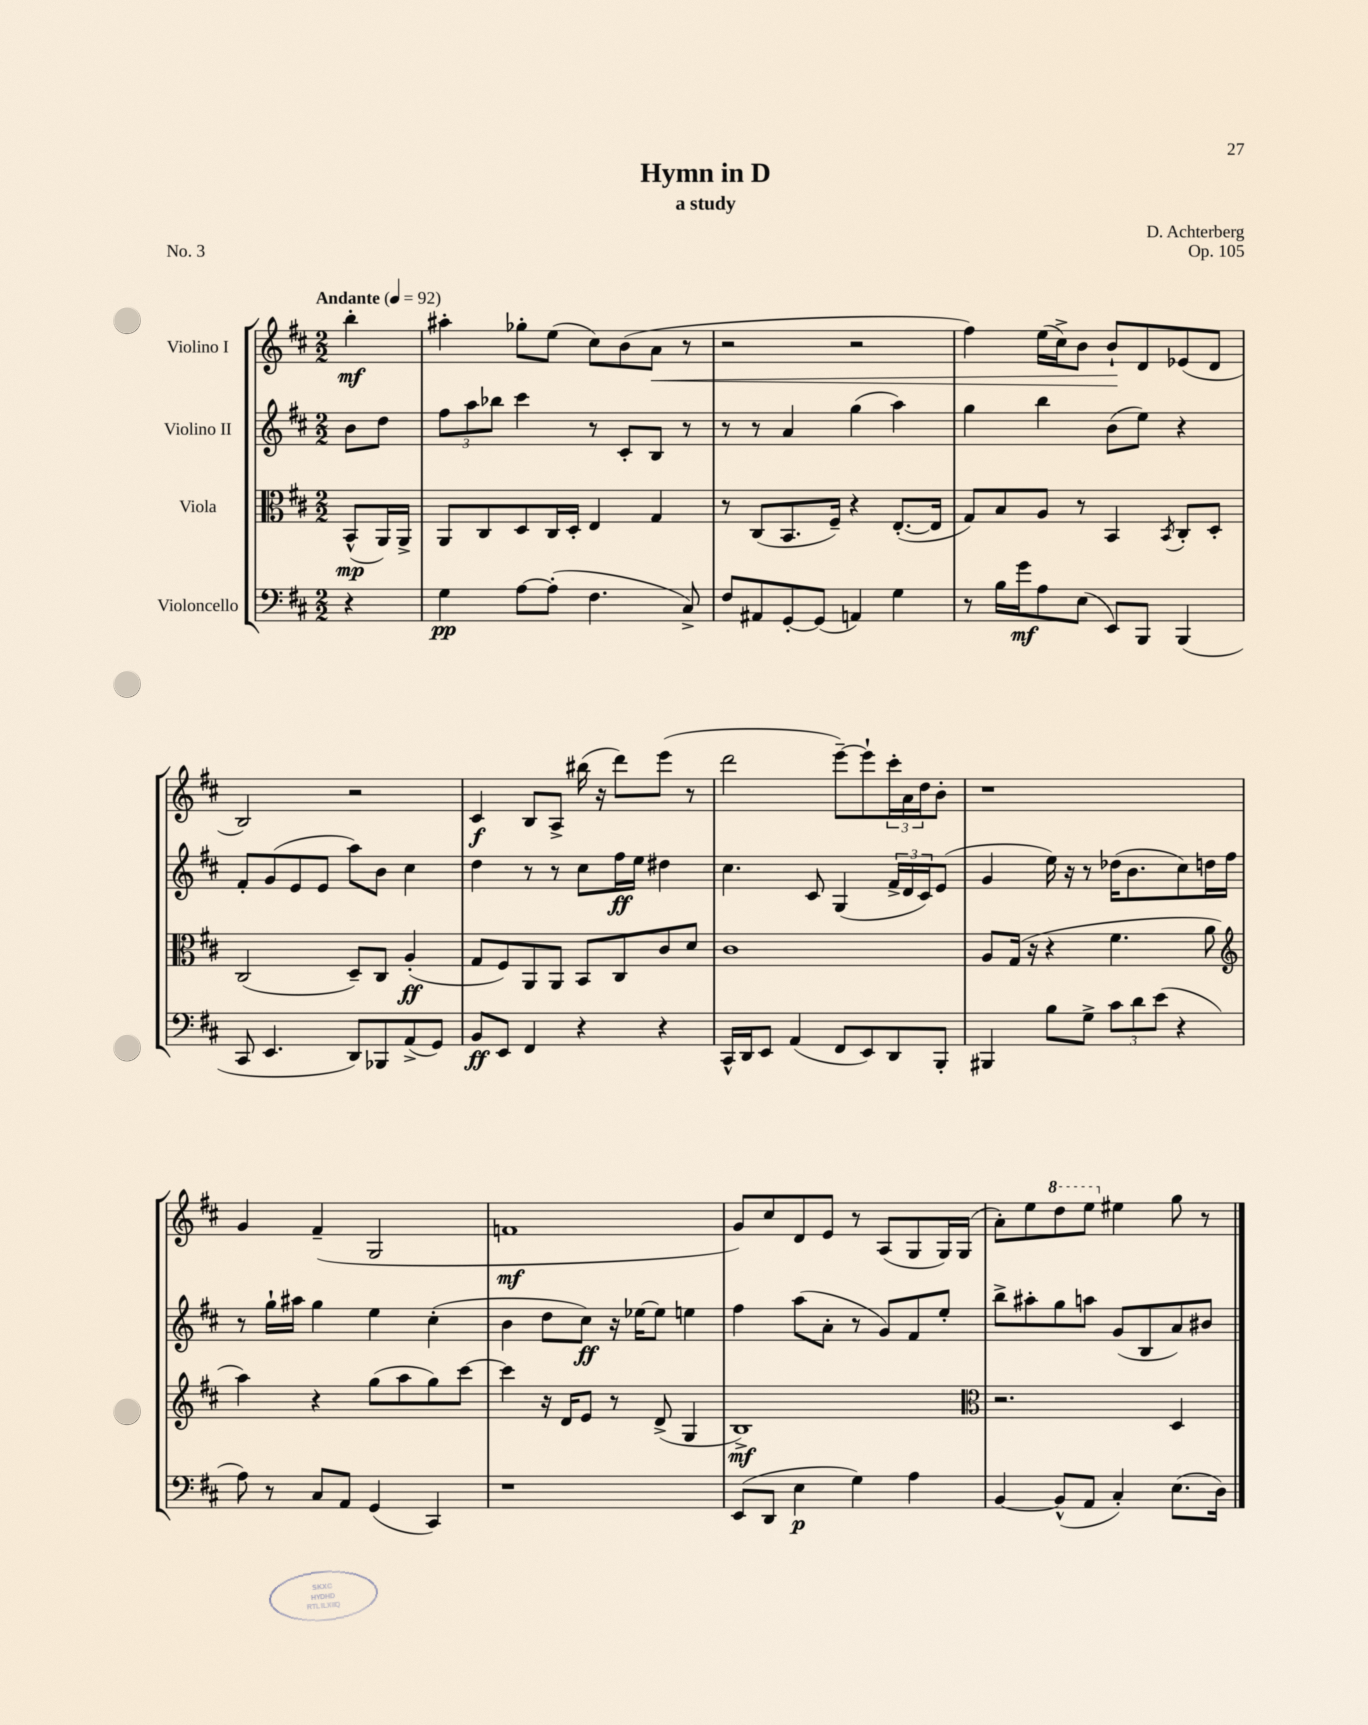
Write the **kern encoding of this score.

**kern	**dynam	**kern	**dynam	**kern	**dynam	**kern	**dynam
*part4	*part4	*part3	*part3	*part2	*part2	*part1	*part1
*staff4	*staff4	*staff3	*staff3	*staff2	*staff2	*staff1	*staff1
*I"Violoncello	*	*I"Viola	*	*I"Violino II	*	*I"Violino I	*
*clefF4	*	*clefC3	*	*clefG2	*	*clefG2	*
*k[f#c#]	*	*k[f#c#]	*	*k[f#c#]	*	*k[f#c#]	*
*M2/2	*	*M2/2	*	*M2/2	*	*M2/2	*
*MM92	*	*MM92	*	*MM92	*	*MM92	*
=	=	=	=	=	=	=	=
!	!	!	!	!	!	!LO:TX:a:B:t=Andante	!
4r	.	(8BB^^/L	mp	8b\L	.	4bb'\	mf
.	.	16AA/L)	.	8dd\J	.	.	.
.	.	16AA^/JJ	.	.	.	.	.
=1	=1	=1	=1	=1	=1	=1	=1
4G\	pp	8AA/L	.	12ff#\L	.	4aa#X'\	.
.	.	.	.	12aa\	.	.	.
.	.	8C#/	.	.	.	.	.
.	.	.	.	12bb-X\J	.	.	.
[8A\L	.	8D/	.	4ccc#\	.	8gg-X'\L	.
(8A'\J]	.	16C#/L	.	.	.	(8ee\J	.
.	.	16D'/JJ	.	.	.	.	.
4.F#\	.	4E/	.	8r	.	8cc#\L)	.
.	.	.	.	8c#'/L	.	(8b\	.
!	!	!	!	!	!	!	!LO:HP:b
.	.	4G/	.	8B/J	.	8a\J	<
8C#^/)	.	.	.	8r	.	8r	.
=2	=2	=2	=2	=2	=2	=2	=2
8F#/L	.	8r	.	8r	.	2r	.
8AA#X/	.	(8C#/L	.	8r	.	.	.
[8GG'/	.	8.BB/	.	4a/	.	.	.
(8GG/J]	.	.	.	.	.	.	.
.	.	16F#~/Jk)	.	.	.	.	.
4AAn/)	.	4r	.	(4gg\	.	2r	.
4G\	.	([8.E'/L	.	4aa\)	.	.	.
.	.	16E/Jk]	.	.	.	.	.
=3	=3	=3	=3	=3	=3	=3	=3
8r	.	8G/L)	.	4gg\	.	4ff#\)	.
16B\LL	.	8B/	.	.	.	.	.
16g\J	mf	.	.	.	.	.	.
8A\	.	8A/J	.	4bb\	.	(16ee\LL	.
.	.	.	.	.	.	16cc#^\J)	.
(8E\J	.	8r	.	.	.	8b\J	.
8EE/L)	.	4BB/	.	(8b\L	.	8b`/L	.
8BBB/J	.	.	.	8ee\J)	.	8d/	[
.	.	8qBB/	.	.	.	.	.
(4BBB/	.	8C#'/L	.	4r	.	(8e-X/	.
.	.	8D'/J	.	.	.	8d/J	.
!!LO:LB:g=z
=4	=4	=4	=4	=4	=4	=4	=4
8CC#/	.	(2C#/	.	8f#'/L	.	2B/)	.
4.EE/	.	.	.	(8g/	.	.	.
.	.	.	.	8e/	.	.	.
.	.	.	.	8e/J	.	.	.
8DD/L)	.	8D~/L)	.	8aa\L)	.	2r	.
8BBB-X/	.	8C#/J	.	8b\J	.	.	.
(8AA^/	.	(4A'/	ff	4cc#\	.	.	.
8GG/J)	.	.	.	.	.	.	.
=5	=5	=5	=5	=5	=5	=5	=5
8BB/L	ff	8G/L	.	4dd\	.	4c#/	f
8EE/J	.	8F#/)	.	.	.	.	.
4FF#/	.	8AA/	.	8r	.	8B/L	.
.	.	8AA/J	.	8r	.	8A^/J	.
4r	.	8BB/L	.	8cc#\L	.	(16bb#X\	.
.	.	.	.	.	.	16r	.
.	.	8C#/	.	16ff#\L	ff	8ddd\L)	.
.	.	.	.	16ee\JJ	.	.	.
4r	.	8c#/	.	4dd#X\	.	(8eee\J	.
.	.	8d/J	.	.	.	8r	.
=6	=6	=6	=6	=6	=6	=6	=6
16CC#^^/LL	.	1c#	.	4.cc#\	.	2ddd\	.
16DD/J	.	.	.	.	.	.	.
8EE/J	.	.	.	.	.	.	.
(4AA/	.	.	.	.	.	.	.
.	.	.	.	8c#/	.	.	.
8FF#/L	.	.	.	(4G/	.	[8eee~\L)	.
8EE/)	.	.	.	.	.	8eee`\]	.
8DD/	.	.	.	24f#^/LL	.	24ccc#'\L	.
.	.	.	.	24d/	.	24a\	.
.	.	.	.	24c#/J)	.	24dd\J	.
8BBB'/J	.	.	.	(8e/J	.	8b'\J	.
=7	=7	=7	=7	=7	=7	=7	=7
4BBB#X/	.	8A/L	.	4g/	.	1r	.
.	.	(16G/Jk	.	.	.	.	.
.	.	16r	.	.	.	.	.
8B\L	.	4r	.	16ee\)	.	.	.
.	.	.	.	16r	.	.	.
8G^\J	.	.	.	8r	.	.	.
12c#\L	.	4.f#\	.	(16dd-X\KL	.	.	.
.	.	.	.	8.b\	.	.	.
12d\	.	.	.	.	.	.	.
(12e\J	.	.	.	.	.	.	.
4r	.	.	.	8cc#\)	.	.	.
.	.	8a\	.	16ddn\L	.	.	.
.	.	.	.	16ff#\JJ	.	.	.
!!LO:LB:g=z
=8	=8	=8	=8	=8	=8	=8	=8
*	*	*clefG2	*	*	*	*	*
8A\)	.	4aa\)	.	8r	.	4g/	.
8r	.	.	.	16gg`\LL	.	.	.
.	.	.	.	16aa#X\JJ	.	.	.
8C#/L	.	4r	.	4gg\	.	(4f#~/	.
8AA/J	.	.	.	.	.	.	.
(4GG/	.	(8gg\L	.	4ee\	.	2G/	.
.	.	8aa\	.	.	.	.	.
4CC#/)	.	8gg\)	.	(4cc#'\	.	.	.
.	.	[8ccc#\J	.	.	.	.	.
=9	=9	=9	=9	=9	=9	=9	=9
1r	.	4ccc#\]	.	4b\	.	1fn	mf
.	.	16r	.	8dd\L	.	.	.
.	.	16d/KL	.	.	.	.	.
.	.	8e/J	.	8cc#\J)	ff	.	.
.	.	8r	.	16r	.	.	.
.	.	.	.	[16ee-X\KL	.	.	.
.	.	(8d^/	.	8ee-\J]	.	.	.
.	.	4G/	.	4een\	.	.	.
=10	=10	=10	=10	=10	=10	=10	=10
(8EE/L	.	1B^)	mf	4ff#\	.	8g/L)	.
8DD/J	.	.	.	.	.	8cc#/	.
4E\	p	.	.	(8aa\L	.	8d/	.
.	.	.	.	8a'\J	.	8e/J	.
4G\)	.	.	.	8r	.	8r	.
.	.	.	.	8g/L)	.	(8A/L	.
4A\	.	.	.	8f#/	.	8G/	.
.	.	.	.	8ee'/J	.	16G/L)	.
.	.	.	.	.	.	(16G/JJ	.
=11	=11	=11	=11	=11	=11	=11	=11
*	*	*clefC3	*	*	*	*	*
[4BB/	.	2.r	.	8bb^\L	.	8a'\L)	.
.	.	.	.	8aa#X'\	.	8ee\	.
*	*	*	*	*	*	*8va	*
(8BB^^/L]	.	.	.	8gg\	.	8ddd\	.
8AA/J	.	.	.	8aan\J	.	8eee\J	.
*	*	*	*	*	*	*X8va	*
4C#'/)	.	.	.	(8g/L	.	4ee#X\	.
.	.	.	.	8B/	.	.	.
(8.E\L	.	4D/	.	8a/)	.	8gg\	.
.	.	.	.	8b#X/J	.	8r	.
16D\Jk)	.	.	.	.	.	.	.
==	==	==	==	==	==	==	==
*-	*-	*-	*-	*-	*-	*-	*-
